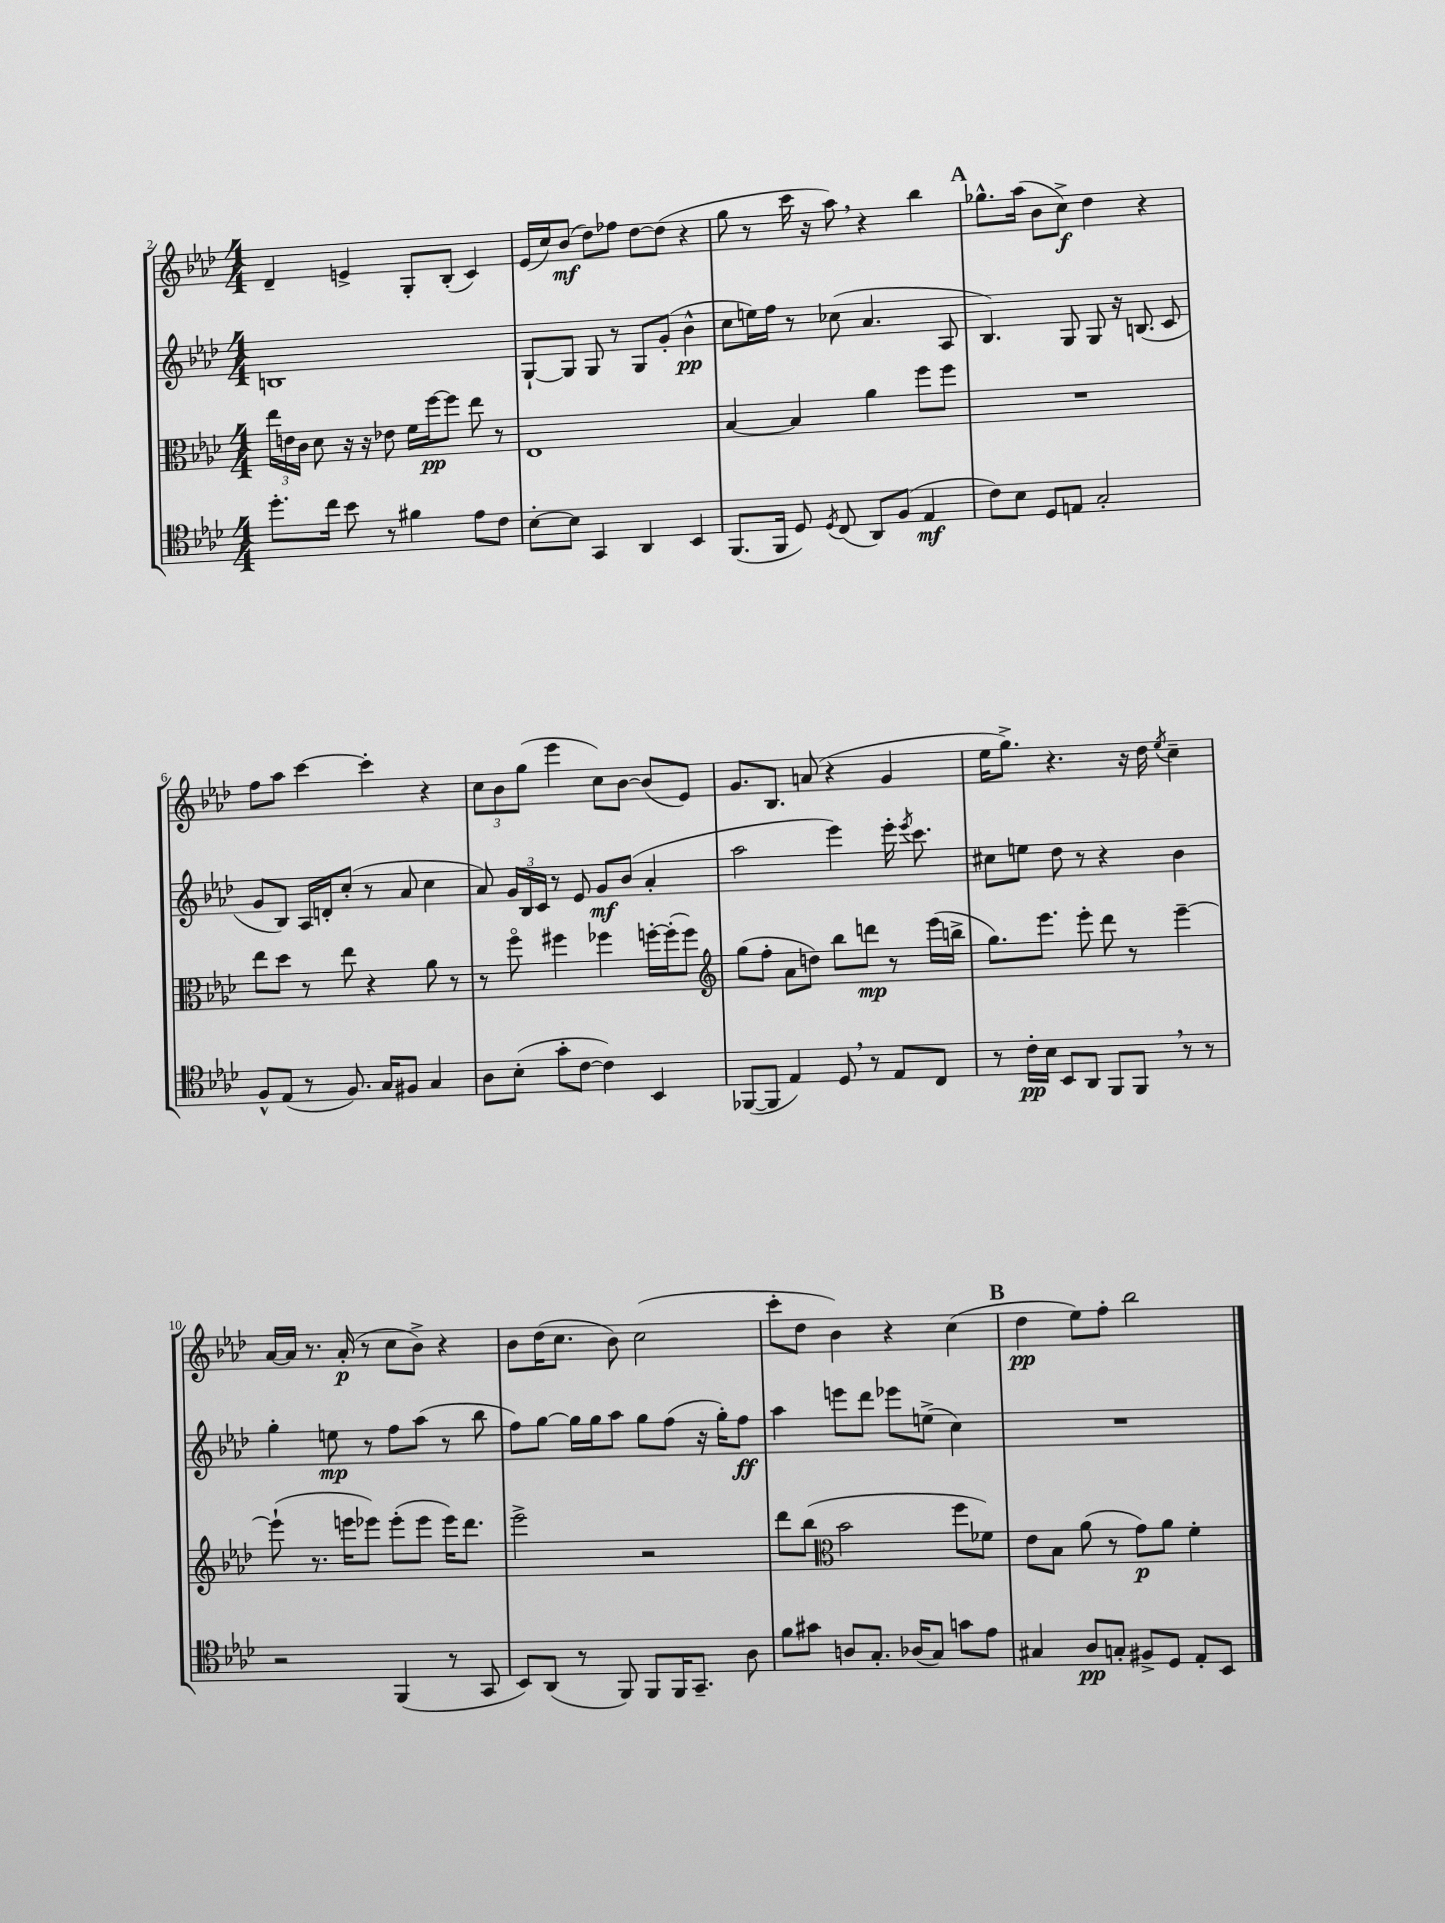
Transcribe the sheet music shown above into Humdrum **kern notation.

**kern	**dynam	**kern	**dynam	**kern	**dynam	**kern	**dynam
*part4	*part4	*part3	*part3	*part2	*part2	*part1	*part1
*staff4	*staff4	*staff3	*staff3	*staff2	*staff2	*staff1	*staff1
*clefC4	*	*clefC3	*	*clefG2	*	*clefG2	*
*k[b-e-a-d-]	*	*k[b-e-a-d-]	*	*k[b-e-a-d-]	*	*k[b-e-a-d-]	*
*M4/4	*	*M4/4	*	*M4/4	*	*M4/4	*
=2	=2	=2	=2	=2	=2	=2	=2
8.dd-'\L	.	24ee-\LL	.	1Bn	.	4d-~/	.
.	.	24en\	.	.	.	.	.
.	.	24c\JJ	.	.	.	.	.
.	.	8d-\	.	.	.	.	.
16cc\Jk	.	.	.	.	.	.	.
8b-\	.	16r	.	.	.	4en^/	.
.	.	16r	.	.	.	.	.
8r	.	8e-X\	.	.	.	.	.
4f#X\	.	16f\LL	.	.	.	8G'/L	.
.	.	[16ff\J	pp	.	.	.	.
.	.	8ff\J]	.	.	.	(8B-'/J	.
8e-\L	.	8ee-\	.	.	.	4c/)	.
8c\J	.	8r	.	.	.	.	.
=3	=3	=3	=3	=3	=3	=3	=3
[8B-'\L	.	1E-	.	[8G`/L	.	(16e-/LL	.
.	.	.	.	.	.	16cc/J)	.
8B-\J]	.	.	.	8G/J]	.	(8b-/J	mf
4GG/	.	.	.	8G/	.	8dd-\L)	.
.	.	.	.	8r	.	8ff-X\J	.
4AA-/	.	.	.	8G/L	.	[8dd-\L	.
.	.	.	.	(8g'/J	.	(8dd-\J]	.
4BB-/	.	.	.	4b-^^\	pp	4r	.
=4	=4	=4	=4	=4	=4	=4	=4
(8.FF/L	.	[4B-/	.	8cc\L	.	8gg\	.
.	.	.	.	16een\L)	.	8r	.
16FF/Jk	.	.	.	16ff\JJ	.	.	.
8D-/)	.	4B-/]	.	8r	.	16ccc\	.
.	.	.	.	.	.	16r	.
8qD-/	.	.	.	.	.	.	.
(8C/	.	.	.	(8cc-X\	.	8aa-,\)	.
8AA-/L)	.	4a-\	.	4.a-/	.	4r	.
(8F/J	.	.	.	.	.	.	.
4E-/	mf	8ff\L	.	.	.	4bb-\	.
.	.	8ff\J	.	8A-/	.	.	.
!!LO:REH:place=s1:t=A
=5	=5	=5	=5	=5	=5	=5	=5
8c\L)	.	1r	.	4.B-/)	.	8.gg-X^^\L	.
8B-\J	.	.	.	.	.	.	.
.	.	.	.	.	.	(16aa-\Jk	.
8D-/L	.	.	.	.	.	8b-\L	.
8En/J	.	.	.	8G/	.	8cc^\J)	f
2G'/	.	.	.	8G/	.	4dd-\	.
.	.	.	.	16r	.	.	.
.	.	.	.	(8.Bn/	.	.	.
.	.	.	.	.	.	4r	.
.	.	.	.	8c/	.	.	.
!!LO:LB:g=z
=6	=6	=6	=6	=6	=6	=6	=6
8F^^/L	.	8ee-\L	.	8g/L	.	8ff\L	.
(8E-/J	.	8dd-\J	.	8B-/J)	.	8aa-\J	.
8r	.	8r	.	16A-/LL	.	[4ccc\	.
.	.	.	.	16dn'/J	.	.	.
8.F/)	.	8ee-\	.	(8cc'/J	.	.	.
.	.	4r	.	8r	.	4ccc'\]	.
16G/KL	.	.	.	.	.	.	.
8F#X/J	.	.	.	8a-/	.	.	.
4G/	.	8a-\	.	4cc\	.	4r	.
.	.	8r	.	.	.	.	.
=7	=7	=7	=7	=7	=7	=7	=7
8A-\L	.	8r	.	8a-/)	.	12cc\L	.
.	.	.	.	.	.	12b-\	.
(8B-'\J	.	8ff\	.	24g/LL	.	.	.
.	.	.	.	24B-/	.	(12gg\J	.
.	.	.	.	24c/JJ	.	.	.
8g'\L	.	4ff#X\	.	8r	.	4eee-\	.
[8c\J	.	.	.	8e-/	.	.	.
4c\])	.	4ff-X\	.	8g/L	mf	8cc\L)	.
.	.	.	.	(8b-/J	.	[8b-\J	.
4BB-/	.	[16ffn'\LL	.	4a-'/	.	(8b-/L]	.
.	.	(16ff'\J]	.	.	.	.	.
.	.	8ff\J)	.	.	.	8e-/J)	.
=8	=8	=8	=8	=8	=8	=8	=8
*	*	*clefG2	*	*	*	*	*
([8FF-X/L	.	(8gg\L	.	2aa-\	.	8.g/L	.
8FF-/J]	.	8ff'\J	.	.	.	.	.
.	.	.	.	.	.	8.B-/J	.
4E-/)	.	8a-\L	.	.	.	.	.
.	.	8ddn\J)	.	.	.	(8an/	.
8D-,/	.	8bb-\L	.	4eee-\)	.	4r	.
8r	.	8dddn\J	mp	.	.	.	.
8E-/L	.	8r	.	16eee-'\	.	4g/	.
.	.	.	.	8qeee-/	.	.	.
.	.	.	.	8.ccc\	.	.	.
8C/J	.	(16eee-\LL	.	.	.	.	.
.	.	16bbn^\JJ	.	.	.	.	.
=9	=9	=9	=9	=9	=9	=9	=9
8r	.	8.gg\L)	.	8cc#X\L	.	16ee-\KL	.
.	.	.	.	.	.	8.gg^\J)	.
16c'\LL	pp	.	.	8een\J	.	.	.
16B-\JJ	.	8.eee-\J	.	.	.	.	.
8BB-/L	.	.	.	8dd-\	.	4.r	.
8AA-/J	.	8eee-'\	.	8r	.	.	.
8FF/L	.	8ddd-\	.	4r	.	.	.
8FF,/J	.	8r	.	.	.	16r	.
.	.	.	.	.	.	16dd-\	.
.	.	.	.	.	.	8qee-/	.
8r	.	[4eee-~\	.	4b-\	.	4cc~\	.
8r	.	.	.	.	.	.	.
!!LO:LB:g=z
=10	=10	=10	=10	=10	=10	=10	=10
2r	.	(8eee-`\]	.	4gg'\	.	[16a-/LL	.
.	.	.	.	.	.	16a-/JJ]	.
.	.	8.r	.	.	.	8.r	.
.	.	.	.	8een\	mp	.	.
.	.	16eeen\KL	.	.	.	(16a-'/	p
.	.	8eee-X\J)	.	8r	.	8r	.
(4FF/	.	(8eee-'\L	.	8ff\L	.	8cc\L	.
.	.	8eee-\J	.	(8aa-\J	.	8b-^\J)	.
8r	.	16eee-\KL)	.	8r	.	4r	.
.	.	8.ddd-\J	.	.	.	.	.
8GG/	.	.	.	8bb-\	.	.	.
=11	=11	=11	=11	=11	=11	=11	=11
8BB-/L)	.	2eee-^\	.	8ff\L)	.	8b-\L	.
(8AA-/J	.	.	.	[8gg\J	.	(16dd-\K	.
.	.	.	.	.	.	8.cc\J	.
8r	.	.	.	16gg\LL]	.	.	.
.	.	.	.	16gg\J	.	.	.
8FF/)	.	.	.	8aa-\J	.	8b-\)	.
8FF/L	.	2r	.	8gg\L	.	(2cc\	.
16FF/K	.	.	.	(8ff\J	.	.	.
8.GG~/J	.	.	.	.	.	.	.
.	.	.	.	16r	.	.	.
.	.	.	.	16gg'\KL)	.	.	.
8A-\	.	.	.	8ff\J	ff	.	.
=12	=12	=12	=12	=12	=12	=12	=12
8f\L	.	8ddd-\L	.	4aa-\	.	8ccc'\L	.
8g#X\J	.	(8bb-\J	.	.	.	8dd-\J	.
*	*	*clefC3	*	*	*	*	*
8An/L	.	2b-\	.	8eeen\L	.	4b-\)	.
8.G'/J	.	.	.	8ddd-\J	.	.	.
.	.	.	.	8eee-X\L	.	4r	.
(16A-X/KL	.	.	.	.	.	.	.
8G/J)	.	.	.	(8een^\J	.	.	.
8gn\L	.	8ff\L	.	4cc\)	.	(4cc\	.
8e-\J	.	8f-X\J)	.	.	.	.	.
!!LO:REH:place=s1:t=B
=13	=13	=13	=13	=13	=13	=13	=13
4G#X/	.	8e-\L	.	1r	.	4dd-\	pp
.	.	8B-\J	.	.	.	.	.
8A-/L	pp	(8a-\	.	.	.	8ee-\L)	.
8Gn'/J	.	8r	.	.	.	8ff'\J	.
8F#X^/L	.	8g\L)	p	.	.	2bb-\	.
8D-/J	.	8a-\J	.	.	.	.	.
8E-'/L	.	4f'\	.	.	.	.	.
8BB-/J	.	.	.	.	.	.	.
==	==	==	==	==	==	==	==
*-	*-	*-	*-	*-	*-	*-	*-
